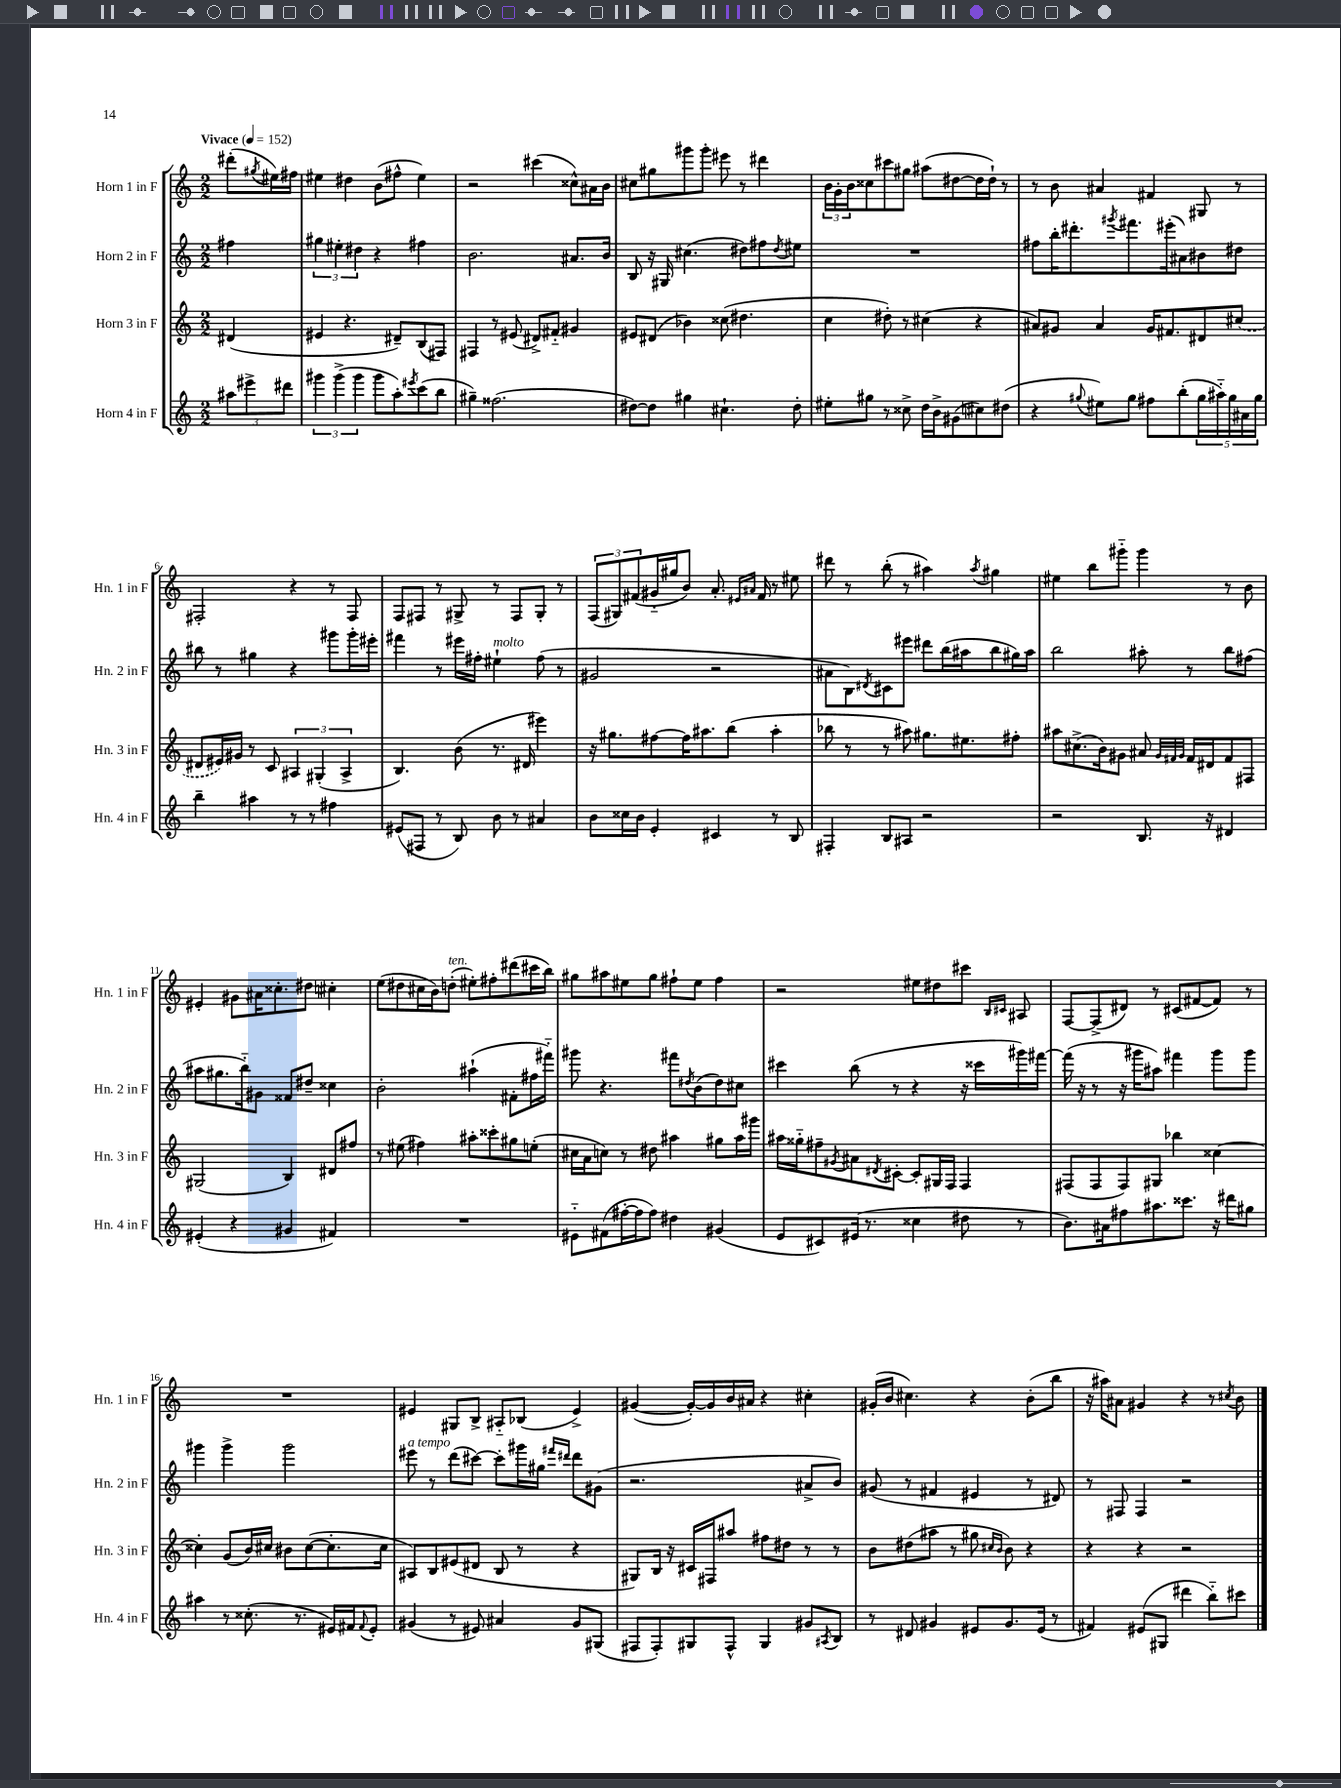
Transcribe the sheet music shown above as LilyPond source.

<<
\new StaffGroup <<
\new Staff = "s0" \with { instrumentName = "Horn 1 in F" shortInstrumentName = "Hn. 1 in F" } {
    \clef treble \key c \major \numericTimeSignature \time 2/2 \partial 4 \tempo "Vivace" 4 = 152
    dis'''8-.( \acciaccatura { gis''8 } eis''16) fis''16 |
    eis''4 dis''4 b'8( fis''8-^ eis''4) |
    r2 cis'''4( cisis''8-^) ais'16 b'16 |
    cis''8 gis''8 gis'''8 gis'''8-. eis'''8 r8 dis'''4 |
    \tuplet 3/2 { b'16 g'16-. b'16 } cisis''8 cis'''8 gis''8 ais''8( dis''8~ dis''16 dis''16-!) r8 |
    r8 b'8 ais'4 fis'4 gis8 r8 |
    fis2-. r4 r8 fis8 |
    f8 fis8 r8 gis8-> r8 fis8 gis8-. r8 |
    \tuplet 3/2 { f8( gis8) fis'8( } gis'16-_ gis''16 b'8) a'8.-. \grace { eis'16 ais'16 } fis'16 r8 eis''8 |
    dis'''8 r8 b''8-.( r8 ais''4) \acciaccatura { ais''8 } gis''4 |
    eis''4 b''8 gis'''8-_ gis'''4 r8 b'8 |
    eis'4-. gis'8 ais'16 cisis''8.-. dis''8 cis''4-. |
    e''8( dis''8 cis''16 b'16) d''8-.^\markup { \italic "ten." }( eis''8-.) fis''8-. dis'''8( cis'''16 b''16) |
    gis''8 ais''8 eis''8 gis''8 fis''8-! eis''8 fis''4 |
    r2 eis''8 dis''8 cis'''8 \grace { b16 cis'16 } ais8 |
    f8~ f8->( dis'8) r8 cis'8( fis'8~ fis'8) r8 |
    R1 |
    eis'4 gis8 b8-> ais8-_ bes8( eis'4->) |
    gis'4~( gis'16~-.) gis'16 b'16 ais'16 r4 cis''4-. |
    gis'16-.( b'16 cis''4.) r4 b'8-.( b''8 |
    r16 ais''16) ais'8 gis'4 r4 r8 \acciaccatura { cis''8 } b'8 \bar "|." |
}
\new Staff = "s1" \with { instrumentName = "Horn 2 in F" shortInstrumentName = "Hn. 2 in F" } {
    \clef treble \key c \major \numericTimeSignature \time 2/2 \partial 4
    fis''4 |
    \tuplet 3/2 { gis''4 eis''4-. dis''4 } r4 fis''4 |
    b'2. ais'8. b'16 |
    b8 r16 gis16 cis''4.( dis''8) fis''8 \acciaccatura { dis''8 } eis''8 |
    R1 |
    fis''8 b''16-. dis'''8.-. \acciaccatura { gis'''8 } fis'''8. eis'''16-.( ais'8) bis'8 dis''8 |
    bis''8 r8 gis''4 r4 gis'''8 gis'''16-. eis'''16-. |
    fis'''4 r8 eis'''16 fis''16-. eis''4-!^\markup { \italic "molto" } fis''8( r8 |
    gis'2 r2 |
    ais'8 b8) \acciaccatura { dis'8 } cis'8 eis'''8 dis'''8 b''16( ais''16 b''8 gis''16) ais''16 |
    b''2 ais''8-. r8 b''8 fis''8( |
    ais''8 gis''8. b''16-_) gis'8 fisis'8 dis''8-- cisis''4 |
    b'2-. ais''4-!( fis'8-. fis''16 fis'''16-_) |
    gis'''8 r4. fis'''8 \acciaccatura { dis''8 } b'8( dis''8) cis''8 |
    cis'''4 b''8( r8 r4 r16 cisis'''16 gis'''16) fis'''16~ |
    fis'''16( r16 r8 r16 gis'''16 ais''8) fis'''4 gis'''8 gis'''8 |
    gis'''4 gis'''4-> gis'''2 |
    eis'''8^\markup { \italic "a tempo" } r8 d'''8( cis'''8~) cis'''8-. gis'''16 gis''16 \grace { fis'''16 dis'''16 } dis'''8 gis'8( |
    r2. ais'8-> b'8) |
    gis'8( r8 fis'4 eis'4 r8 dis'8) |
    r8 fis8 fis4 r2 \bar "|." |
}
\new Staff = "s2" \with { instrumentName = "Horn 3 in F" shortInstrumentName = "Hn. 3 in F" } {
    \clef treble \key c \major \numericTimeSignature \time 2/2 \partial 4
    dis'4( |
    eis'4 r4. dis'8--) b8( fis8) |
    fis4 r8 eis'8( dis'8->) fis'8-_ gis'4 |
    eis'8 dis'8( bes'4) cisis''8( dis''4. |
    c''4 dis''8-.) r8 cis''4( r4 |
    ais'8) gis'8 ais'4 gis'16 fis'8. dis'8 \once \slurDashed cis''8( |
    dis'8 eis'16) gis'16 r8 c'8 \tuplet 3/2 { ais4 gis4-.( ais4-> } |
    b4.) b'8( r8. dis'16 eis'''4) |
    r16 gis''8. fis''8~ fis''16 ais''8. b''8( ais''4-. |
    bes''8 r8 r8 ais''8) gis''8. eis''8. fis''8-. |
    ais''8 cis''8.->( b'16) gis'8 ais'8 \grace { gis'32 fis'32 gis'32 } fis'16 dis'16 fis'8 fis8 |
    gis2( b4) dis'8 fis''8 |
    r8 eis''8( fis''4) ais''8-. cisis'''8-. gis''8 e''8-.( |
    cis''16 a'16 c''8) r8 dis''8 ais''4 gis''8 ais''16 gis'''16 |
    ais''16 gisis''16-_ fis''8-- \acciaccatura { gis'8 } ais'8 \acciaccatura { dis'8 } cis'8~-. cis'8-. gis16 f16 f4 |
    fis8( fis8 fis8) gis8 bes''4 cisis''4~ |
    cisis''4-. g'8( b'16) cis''16 bis'8 cis''8~( cis''8.-. cis''16 |
    ais8) b8 eis'8( dis'8 b8 r8 r4 |
    gis8) b16 r16 cis'16 fis16 ais''8 fis''8 dis''8 r8 r8 |
    b'8 dis''8( ais''8 r8 gis''8 \grace { cis''16 b'16 } b'8) r4 |
    r4 r4 r2 \bar "|." |
}
\new Staff = "s3" \with { instrumentName = "Horn 4 in F" shortInstrumentName = "Hn. 4 in F" } {
    \clef treble \key c \major \numericTimeSignature \time 2/2 \partial 4
    \tuplet 3/2 { ais''8 eis'''8-> dis'''8 } |
    \tuplet 3/2 { gis'''4 gis'''4->( gis'''4 } gis'''8 a''8-.) \acciaccatura { eis'''8 } c'''8( b''8 |
    gis''4--) fisis''2.( |
    dis''8~) dis''8 gis''4 cis''4.-! dis''8-. |
    eis''8-. gis''8 r8 cisis''8-> d''16 b'16-> gis'8( cis''8) dis''8( |
    r4 \appoggiatura { gis''8 } eis''8) gis''8 fis''8 b''8-.( \tuplet 5/4 { gis''16 ais''16-_) gis''16 ais'16 gis''16 } |
    b''4-- ais''4 r8 r8 fis''4 |
    eis'8( fis8 r8 b8) b'8 r8 ais'4 |
    b'8 cisis''16 b'16 e'4-. cis'4 r8 b8 |
    fis4-. b8 ais8 r2 |
    r2 b8. r16 dis'4 |
    eis'4-.( r4 gis'4 fis'4) |
    R1 |
    eis'8-_ fis'8( fis''16~-. fis''16 fis''8) dis''4 gis'4( |
    e'8 cis'8) eis'16( r8. cisis''4 dis''8 r8 |
    b'8.) ais'16 fis''8 ais''8. cisis'''8. r16 dis'''16 gis''8 |
    ais''4 r8 cisis''8.-.( r8. eis'16) fis'16 \appoggiatura { fis'8 } eis'8-. |
    gis'4( r8 eis'8) ais'4 gis'8 gis8( |
    fis8 fis8-.) gis8 fis8-^ gis4 gis'8 \acciaccatura { ais8 } b8 |
    r8 dis'8 gis'4 eis'8 gis'8. eis'16( r8 |
    fis'4) eis'8( gis8 dis'''4 b''8-_) cis'''8 \bar "|." |
}
>>
>>
